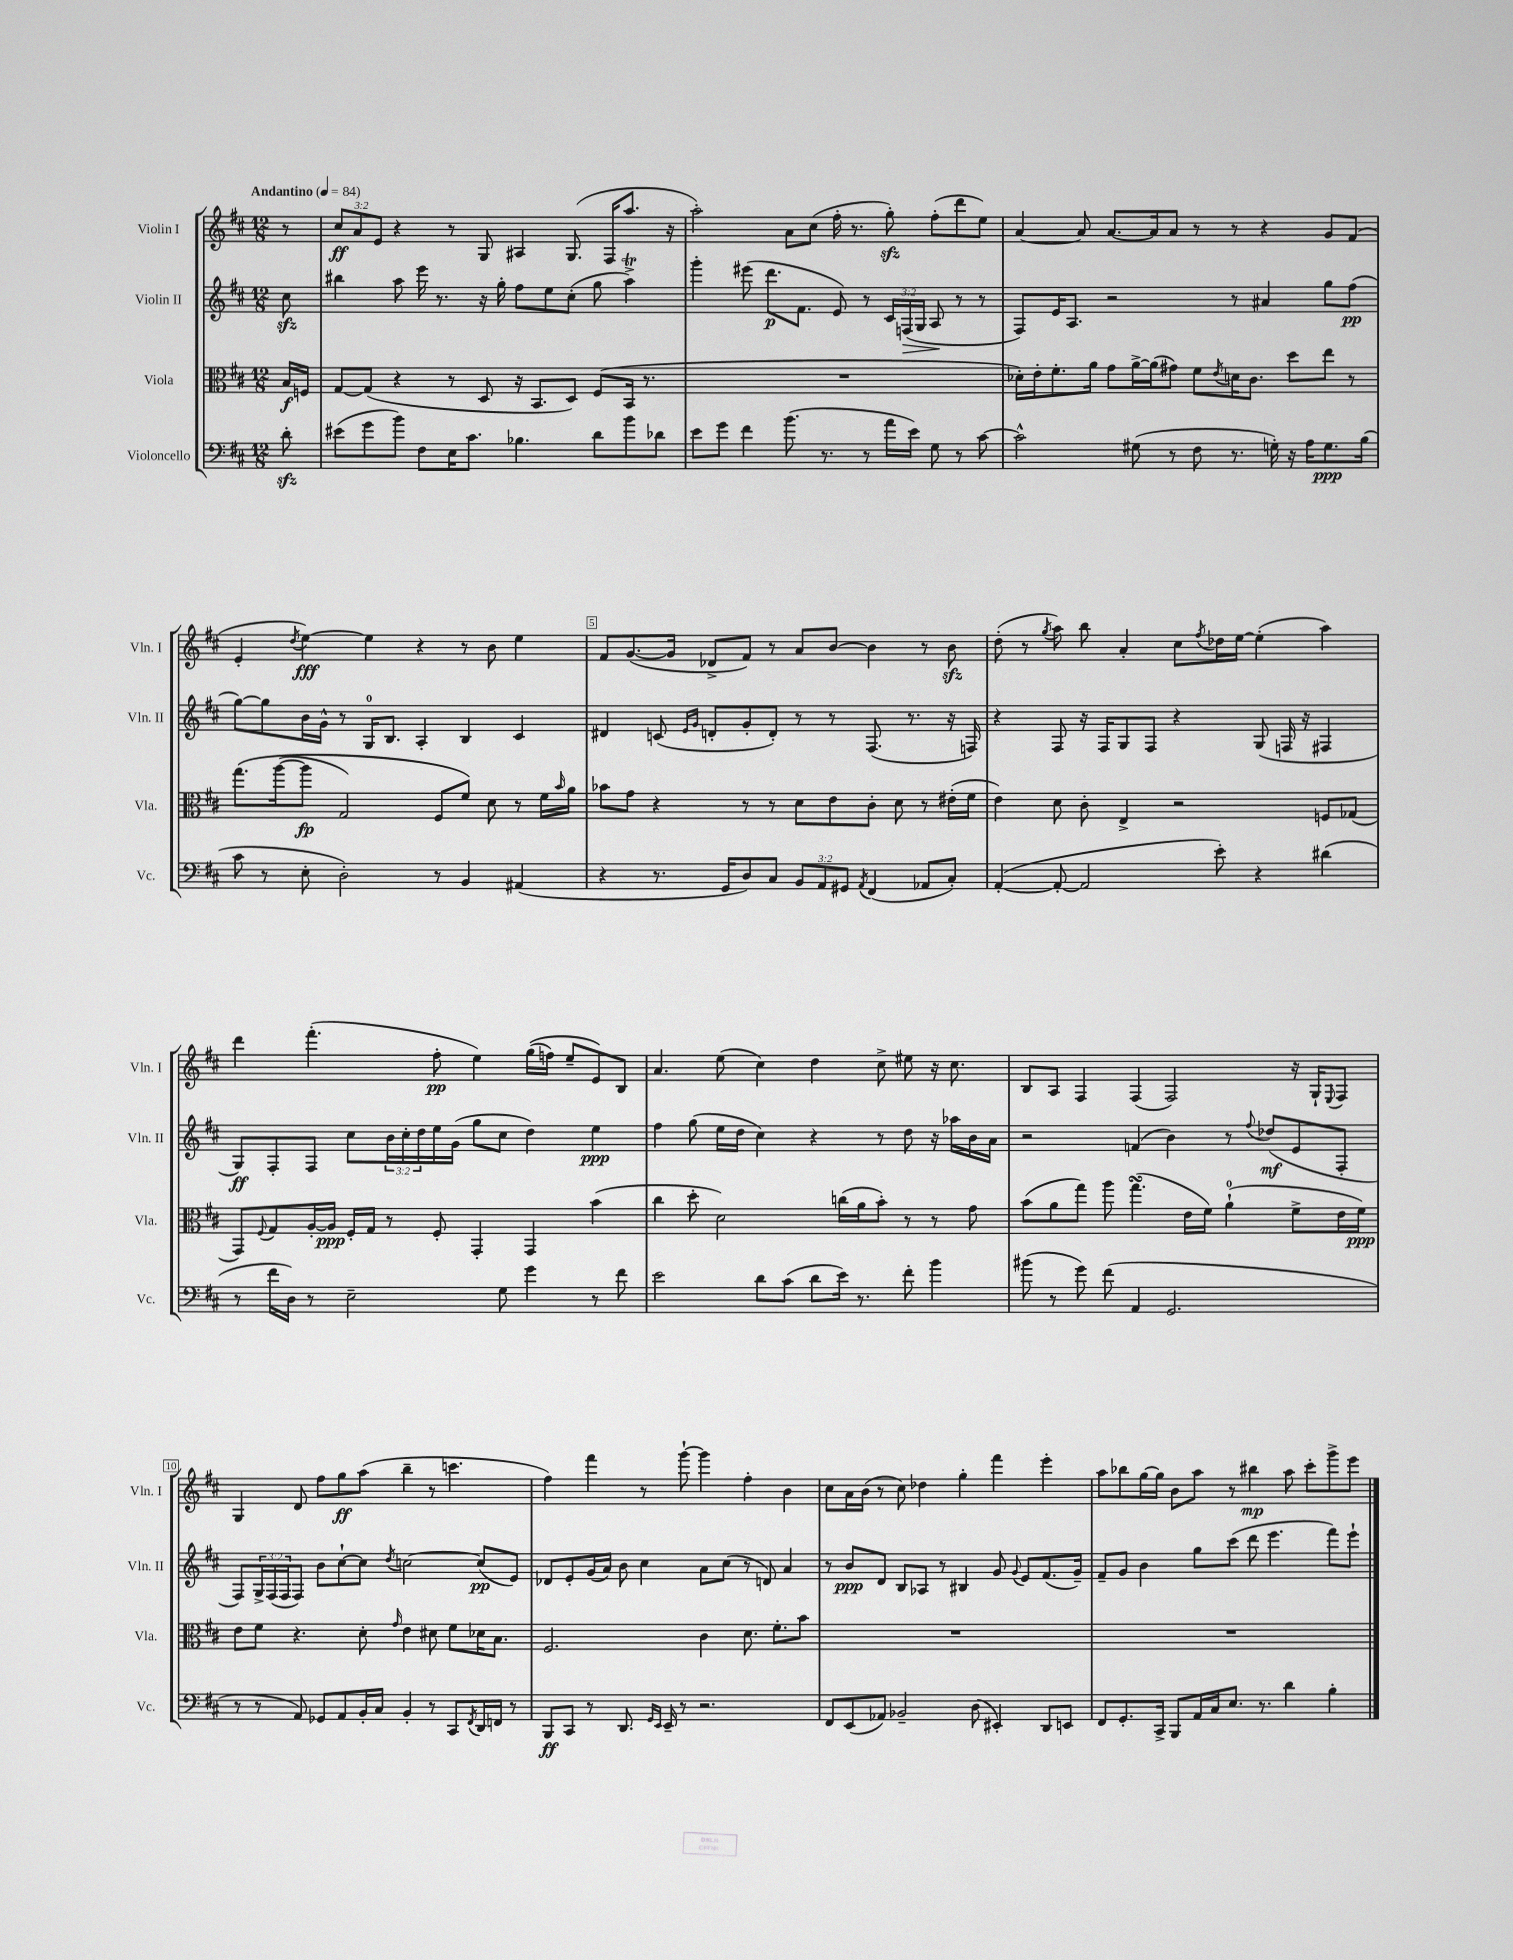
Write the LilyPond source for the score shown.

<<
\new StaffGroup <<
\new Staff = "s0" \with { instrumentName = "Violin I" shortInstrumentName = "Vln. I" } {
    \clef treble \key d \major \numericTimeSignature \time 12/8 \override Staff.TupletNumber.text = #tuplet-number::calc-fraction-text \partial 8 \tempo "Andantino" 4 = 84
    r8 |
    \tuplet 3/2 { cis''8\ff a'8 e'8 } r4 r8 g8 ais4 g8.( fis16 a''8. r16 |
    a''2-.) a'8 cis''8( fis''16-. r8. g''8-.\sfz) fis''8-.( d'''8 e''8) |
    a'4~ a'8 a'8.~ a'16 a'8 r8 r8 r4 g'8 fis'8( |
    e'4-. \acciaccatura { d''8 } e''4~\fff) e''4 r4 r8 b'8 e''4 |
    fis'8 g'8.~( g'16 des'8-> fis'8) r8 a'8 b'8~ b'4 r8 b'8\sfz |
    d''8-.( r8 \acciaccatura { g''8 } a''8) b''8 a'4-. cis''8 \acciaccatura { fis''8 } des''16 e''16~ e''4-.( a''4) |
    d'''4 fis'''4.-.( fis''8-.\pp e''4) g''16(\( f''16) e''8-- e'8\) b8 |
    a'4. e''8( cis''4) d''4 cis''8-> eis''8 r16 cis''8. |
    b8 a8 fis4 fis4( fis2) r16 g16-! \appoggiatura { e8 } fis8 |
    g4 d'8 fis''8 g''8\ff a''8( b''4-- r8 c'''4. |
    fis''4) fis'''4 r8 g'''8~-! g'''4 fis''4-. b'4 |
    cis''8 a'16 b'16( r8 cis''8) des''4 g''4-. fis'''4 e'''4-. |
    a''8 bes''8 g''16~ g''16 b'8 a''8 r8 bis''4\mp a''8 cis'''8-. g'''8-> e'''8 \bar "|." |
}
\new Staff = "s1" \with { instrumentName = "Violin II" shortInstrumentName = "Vln. II" } {
    \clef treble \key d \major \numericTimeSignature \time 12/8 \override Staff.TupletNumber.text = #tuplet-number::calc-fraction-text \partial 8
    cis''8\sfz |
    bis''4 a''8 e'''16 r8. r16 g''16-. fis''8 e''8 cis''8-.( g''8 a''4->\trill) |
    g'''4-. eis'''8( d'''8.\p fis'8. e'8) r8 \tuplet 3/2 { cis'16 f16\>( g16 } a8\! r8 r8 |
    fis8) e'16 a8. r2 r8 ais'4 g''8 fis''8\pp( |
    g''8~) g''8 b'16 g'16-^ r8 g16-0 b8. a4-. b4 cis'4 |
    dis'4 c'8( \grace { e'16 g'16 } d'8-. g'8-. d'8-.) r8 r8 fis8.( r8. r16 f16) |
    r4 fis8 r16 fis16 g8 fis8 r4 g8( f16 r16 fis4 |
    g8\ff) fis8-. fis8 cis''8 \tuplet 3/2 { b'16 cis''16-. d''16 } e''16 g'16( g''8 cis''8 d''4) e''4\ppp |
    fis''4 g''8( e''16 d''16 cis''4) r4 r8 d''8 r16 aes''16 b'16 a'16 |
    r2 f'4( b'4) r8 \appoggiatura { fis''8 } des''8\mf( e'8 fis8-. |
    fis8) \tuplet 3/2 { g16-> fis16( fis16 } fis8) b'8 cis''8~-! cis''8 \acciaccatura { d''8 } c''2~ c''8\pp( e'8) |
    des'8 e'8-. g'16( a'16) b'8 cis''4 a'8 cis''8( r8 d'8) a'4 |
    r8 b'8\ppp d'8 b8 aes8 r8 bis4 g'8 \appoggiatura { g'8 } e'8 fis'8.( g'16--) |
    fis'8-- g'8 b'4 g''8 cis'''8( d'''8 e'''4. fis'''8) e'''8-! \bar "|." |
}
\new Staff = "s2" \with { instrumentName = "Viola" shortInstrumentName = "Vla." } {
    \clef alto \key d \major \numericTimeSignature \time 12/8 \partial 8
    b16\f f16 |
    g8~ g8( r4 r8 d8 r16 b,8. d8) fis8( b,16 r8. |
    R1. |
    des'16-.) e'16-. fis'8.-. a'16 g'8 a'16~-> a'16( gis'8) fis'8 \acciaccatura { e'8 } d'16 cis'8. d''8 e''8 r8 |
    g''8.\( a''16~( a''8\fp g2) fis8 fis'8\) d'8 r8 fis'16 \grace { b'16 } a'16 |
    bes'8 g'8 r4 r8 r8 d'8 e'8 cis'8-. d'8 r8 eis'16-.( fis'16 |
    e'4) d'8 cis'8-. e4-> r2 f8 ges8( |
    g,8) \appoggiatura { fis8 } g8 a16~-. a16\ppp fis16-. g16 r8 fis8-. g,4-. g,4 b'4( |
    cis''4 d''8-. d'2) c''16( a'16 b'8-.) r8 r8 g'8 |
    b'8( a'8 g''8) a''8 g''4.\turn( e'16 fis'16) a'4-0-!( fis'8-> e'16 fis'16\ppp) |
    e'8 fis'8 r4. d'8-. \grace { g'16 } e'4 dis'8 fis'8 des'16 b8. |
    fis2. cis'4 d'8. fis'8.-. b'8 |
    R1. |
    R1. \bar "|." |
}
\new Staff = "s3" \with { instrumentName = "Violoncello" shortInstrumentName = "Vc." } {
    \clef bass \key d \major \numericTimeSignature \time 12/8 \override Staff.TupletNumber.text = #tuplet-number::calc-fraction-text \partial 8
    d'8-.\sfz |
    eis'8( g'8 b'8) fis8 e16 cis'8. bes4. d'8 b'8 des'8 |
    e'8 g'8 fis'4 b'8.( r8. r8 a'16 e'16) g8 r8 cis'8~ |
    cis'2-^ gis8( r8 fis8 r8. g16-.) r16 a16 g8.\ppp b16( |
    cis'8 r8 e8-. d2-.) r8 b,4 ais,4( |
    r4 r8. g,16 d8) cis8 \tuplet 3/2 { b,8 a,8 gis,8 } \acciaccatura { a,8 } fis,4( aes,8 cis8-.) |
    a,4~-.( a,8~-. a,2 e'8-.) r4 dis'4( |
    r8 fis'16 d16) r8 e2-- g8 g'4 r8 fis'8 |
    e'2 d'8 cis'8( d'8 e'16) r8. fis'8-. b'4 |
    bis'8( r8 g'8) fis'8( a,4 g,2. |
    r8 r8 a,8) ges,8 a,8 b,16-. cis16 b,4-. r8 cis,8 \acciaccatura { fis,8 } d,16 f,16 r8 |
    b,,8\ff cis,8 r8 d,8. \grace { g,16 e,16 } e,16-- r8 r2. |
    fis,8 e,8( aes,8) bes,2-- d8( eis,4-.) d,8 e,8 |
    fis,8 g,8.-. cis,16-> b,,8 a,16 cis16 e8. r8. d'4 b4-. \bar "|." |
}
>>
>>
\layout { \context { \Score \override BarNumber.break-visibility = ##(#f #t #t) barNumberVisibility = #(every-nth-bar-number-visible 5) \override BarNumber.stencil = #(make-stencil-boxer 0.1 0.3 ly:text-interface::print) } }
